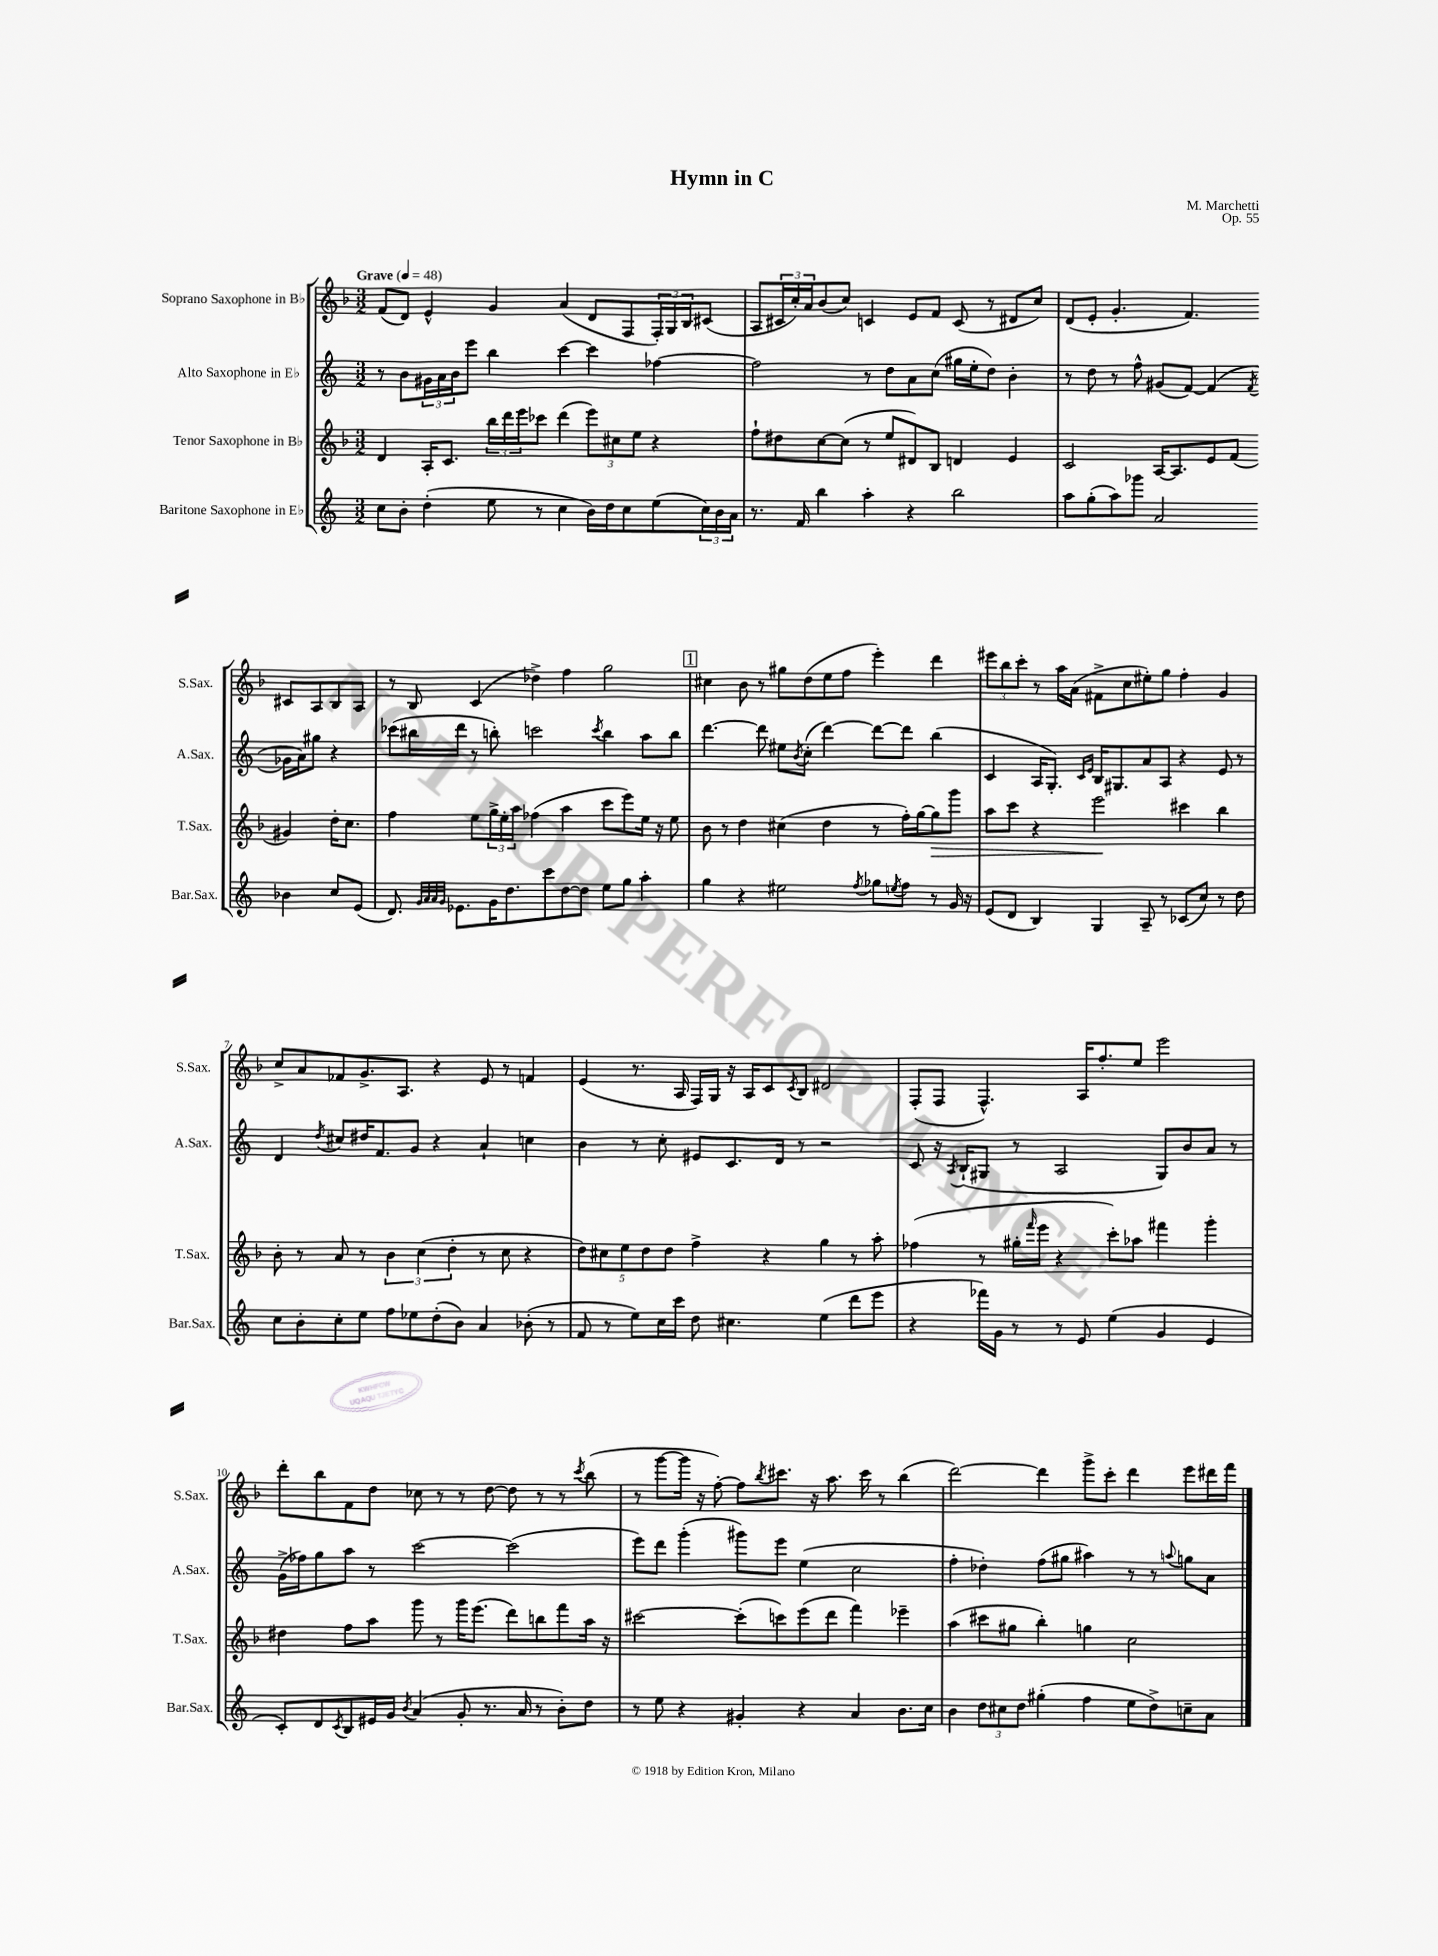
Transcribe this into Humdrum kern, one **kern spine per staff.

**kern	**kern	**kern	**kern
*staff4	*staff3	*staff2	*staff1
*clefG2	*clefG2	*clefG2	*clefG2
*k[]	*k[b-]	*k[]	*k[b-]
*M3/2	*M3/2	*M3/2	*M3/2
*MM48	*MM48	*MM48	*MM48
8cc\L	4d/	8r	(8f/L
8b'\J	.	8b\L	8d/J)
(4dd'\	16A'/LK	24g#\L	4e^^/
.	.	24a\	.
.	8.c/J	.	.
.	.	24b\J	.
.	.	8eee\J	.
8ee\	24bb-\LL	4bb\	4g/
.	24ddd\	.	.
.	24eee\J	.	.
8r	8ccc-\J	.	.
4cc\	(4ddd\	[4ccc\	(4a/
16b\LL)	12eee\L)	4ccc\]	8d/L
16dd\J	.	.	.
.	12cc#\	.	.
8cc\	.	.	8F/
.	12ee\J	.	.
(8ee\	4r	[4ff-\	24F'/L)
.	.	.	24G/
.	.	.	24B-/J
24cc\L)	.	.	(8c#/J
24b\	.	.	.
24a\JJ	.	.	.
=	=	=	=
8.r	8ff`\L	2ff-\]	8A/L
.	8dd#\	.	24c#/L
.	.	.	24cc'/)
16f/	.	.	.
.	.	.	24a/J
4bb\	[8cc\	.	(8b-/
.	(8cc\]J	.	8cc/J)
4aa'\	8r	8r	4c/
.	8ee/L	8dd\L	.
4r	8d#/)	8a\	8e/L
.	8B-/J	(8cc\J	8f/J
2bb\	4d/	16gg#\LL	(8c/
.	.	16ee'\J	.
.	.	8dd\J)	8r
.	4e/	4b'\	8d#/L
.	.	.	8cc/J)
=	=	=	=
8aa\L	2c/	8r	(8d/L
(8gg'\	.	8dd\	8e'/J
8aa\)	.	8r	4.g'/
8ggg-\J	.	8ff^^\	.
2a/	[16A/LK	(8g#/L	.
.	8.A/]	.	.
.	.	[8f/J)	4.f/)
.	8e/	(4f/]	.
.	(8f/J	.	.
.	.	8qf/	.
4b-\	4g#/)	16g-\LL	8c#/L
.	.	16a\J)	.
.	.	8gg#\J	8A/
8cc/L	16dd'\LK	4r	8B-/
.	8.cc\J	.	.
(8e/J	.	.	8A/J
=	=	=	=
8.d/)	4ff\	(8ccc-\L	8r
.	.	16bb#\L	8B-/
32qqg/LLL	.	.	.
32qqa/	.	.	.
32qqa/	.	.	.
32qqg/JJJ	.	.	.
8.e-\L	.	16ddd\JJ	.
.	8ee\L	8r	(4c/
16g\K	24gg^\L	8bb'\)	.
.	24ee'\	.	.
8.dd\	.	.	.
.	24aa\JJ	.	.
.	(4ff-\	2ccc\	4dd-^\)
8ccc\	.	.	.
[8dd\	4aa\	.	4ff\
8dd\]J	.	.	.
.	.	8qccc/	.
8ee\L	8ccc\L	4bb\	2gg\
8gg\J	8eee\)	.	.
4aa'\	16ee\Jk	8aa\L	.
.	16r	.	.
.	8ee\	8bb\J	.
=	=	=	=
4gg\	8b-\	[4.ddd\	4cc#\
.	8r	.	.
4r	4dd\	.	8b-\
.	.	8ddd\]	8r
2ee#\	(4cc#\	8ee#\L	8gg#\L
.	.	8qb/	.
.	.	(8cc'\J	(8dd\
.	4dd\	[4ddd\)	8ee\
.	.	.	8ff\J
8qff/	.	.	.
8gg-\L	8r	8ddd\_L	4eee'\)
8qee/	.	.	.
8ff\J	16ff'\LL)	8ddd\]J	.
.	[16gg\J	.	.
8r	8gg\]	(4bb\	4ddd\
16g/	8ggg\J	.	.
16r	.	.	.
=	=	=	=
(8e/L	8aa\L	4c/	12eee#\L
.	.	.	12bb-\
8d/J	8ccc\J	.	.
.	.	.	12ccc'\J
4B/)	4r	16A/LK	8r
.	.	8.G'/J)	.
.	.	.	16aa\LL
.	.	.	(16a\JJ
.	.	16qqc/LL	.
.	.	16qqe/JJ	.
4G/	2eee\	16B/LK	8f#^\L
.	.	8.G#/	.
.	.	.	8cc\
8A~/	.	8a/	8ee#'\)
8r	.	8A/J	8gg\J
(8c-/L	4ccc#\	4r	4ff'\
8cc/J)	.	.	.
8r	4bb-\	8e/	4g/
8dd\	.	8r	.
=	=	=	=
8cc\L	8b-'\	4d/	8cc^/L
8b'\	8r	.	8a/
.	.	8qdd/	.
8cc'\	8a/	8cc#/L	8f-/
8ee\J	8r	16dd#/K	8.g^/
.	.	8.f/	.
8ff\L	6b-\	.	.
.	.	.	8.A/J
8ee-\	.	8g/J	.
.	(6cc\	.	.
(8dd'\	.	4r	4r
.	6dd'\	.	.
8b\J)	.	.	.
4a/	8r	4a`/	8e/
.	8cc\	.	8r
(8b-'\	4r	4cc\	4f/
8r	.	.	.
=	=	=	=
8f/	10dd\L)	4b\	(4e/
.	10cc#\	.	.
8r	.	.	.
.	10ee\	.	.
8ee\L)	.	8r	8.r
.	10dd\	.	.
16cc\L	.	8cc'\	.
.	10dd\J	.	.
16ccc\JJ	.	.	16A/
8dd\	4ff^\	8e#/L	16F/LL)
.	.	.	16G/JJ
4.cc#\	.	8.c/	16r
.	.	.	16A/LK
.	4r	.	8c/
.	.	16d/Jk	.
.	.	.	8qc/
.	.	8r	8B-/J
(4ee\	4gg\	2r	2d#/
8ddd\L	8r	.	.
8eee\J	8aa'\	.	.
=	=	=	=
4r	(4ff-\	8c/	(8F'/L
.	.	16r	8F/J
.	.	8qA/	.
.	.	(16B`/LK	.
16fff-\LL)	8r	8G#/J	4.F^^/)
16g\JJ	.	.	.
8r	16gg#'\LL	8r	.
.	16qqfff/	.	.
.	16eee\JJ	.	.
8r	4r	2A/	.
8e/	.	.	16A/LK
.	.	.	8.ff'/
(4ee\	8ccc'\L)	.	.
.	8aa-\J	.	8ee/J
4g/	4fff#\	8G#/L)	2eee\
.	.	8b/	.
4e/	4ggg'\	8a/J	.
.	.	8r	.
=	=	=	=
8c'/L)	4dd#\	(16g^\LL	8ddd'\L
.	.	16ff-\J)	.
8d/	.	8gg\	8bb-\
8qc/	.	.	.
8B/	8ff\L	8aa\J	8f\
16e#/L	8aa\J	8r	8dd\J
16g/JJ	.	.	.
8qb/	.	.	.
(4a/	8ggg\	[2ccc\	8cc-\
.	8r	.	8r
8g'/	16ggg\LK	.	8r
.	(8.eee\J	.	.
8.r	.	.	[8dd\
.	8ddd\L)	(2ccc\]	8dd\]
16a/	.	.	.
8r	8bb\	.	8r
8b'\L)	8fff\	.	8r
.	.	.	8qccc/
8dd\J	16aa\Jk	.	(8bb-\
.	16r	.	.
=	=	=	=
8r	[2ccc#\	8eee\L)	8r
8ee\	.	8ddd\J	[8ggg\L
4r	.	(4ggg'\	16ggg\]Jk
.	.	.	16r
.	.	.	[8ff'\)
4g#'/	(8ccc#'\]L	8ggg#\L)	8ff\]L
.	.	.	8qbb-/
.	8ccc\)	8eee\J	8.ccc#\J
4r	(8eee\	(4ee\	.
.	.	.	16r
.	8ddd\J	.	8.aa\
4a/	4fff\)	2cc\	.
.	.	.	16ccc#\
.	.	.	8r
8.b\L	4eee-~\	.	(4bb-\
16cc\Jk	.	.	.
=	=	=	=
4b\	(4aa\	4ff'\	[2ddd\)
12dd\L	8ccc#\L	4dd-'\)	.
12cc#\	.	.	.
.	8gg#\J	.	.
12dd\J	.	.	.
(4gg#'\	4bb-'\)	(8ff\L	4ddd\]
.	.	8gg#\J	.
4ff\	4gg\	4aa#\)	8ggg^\L
.	.	.	8ccc'\J
8ee\L	2cc\	8r	4ddd\
8dd^\)	.	8r	.
.	.	8qqaa/	.
8cc~\	.	8gg\L	8eee\L
8a\J	.	8a\J	16ddd#\L
.	.	.	16fff\JJ
==	==	==	==
*-	*-	*-	*-
